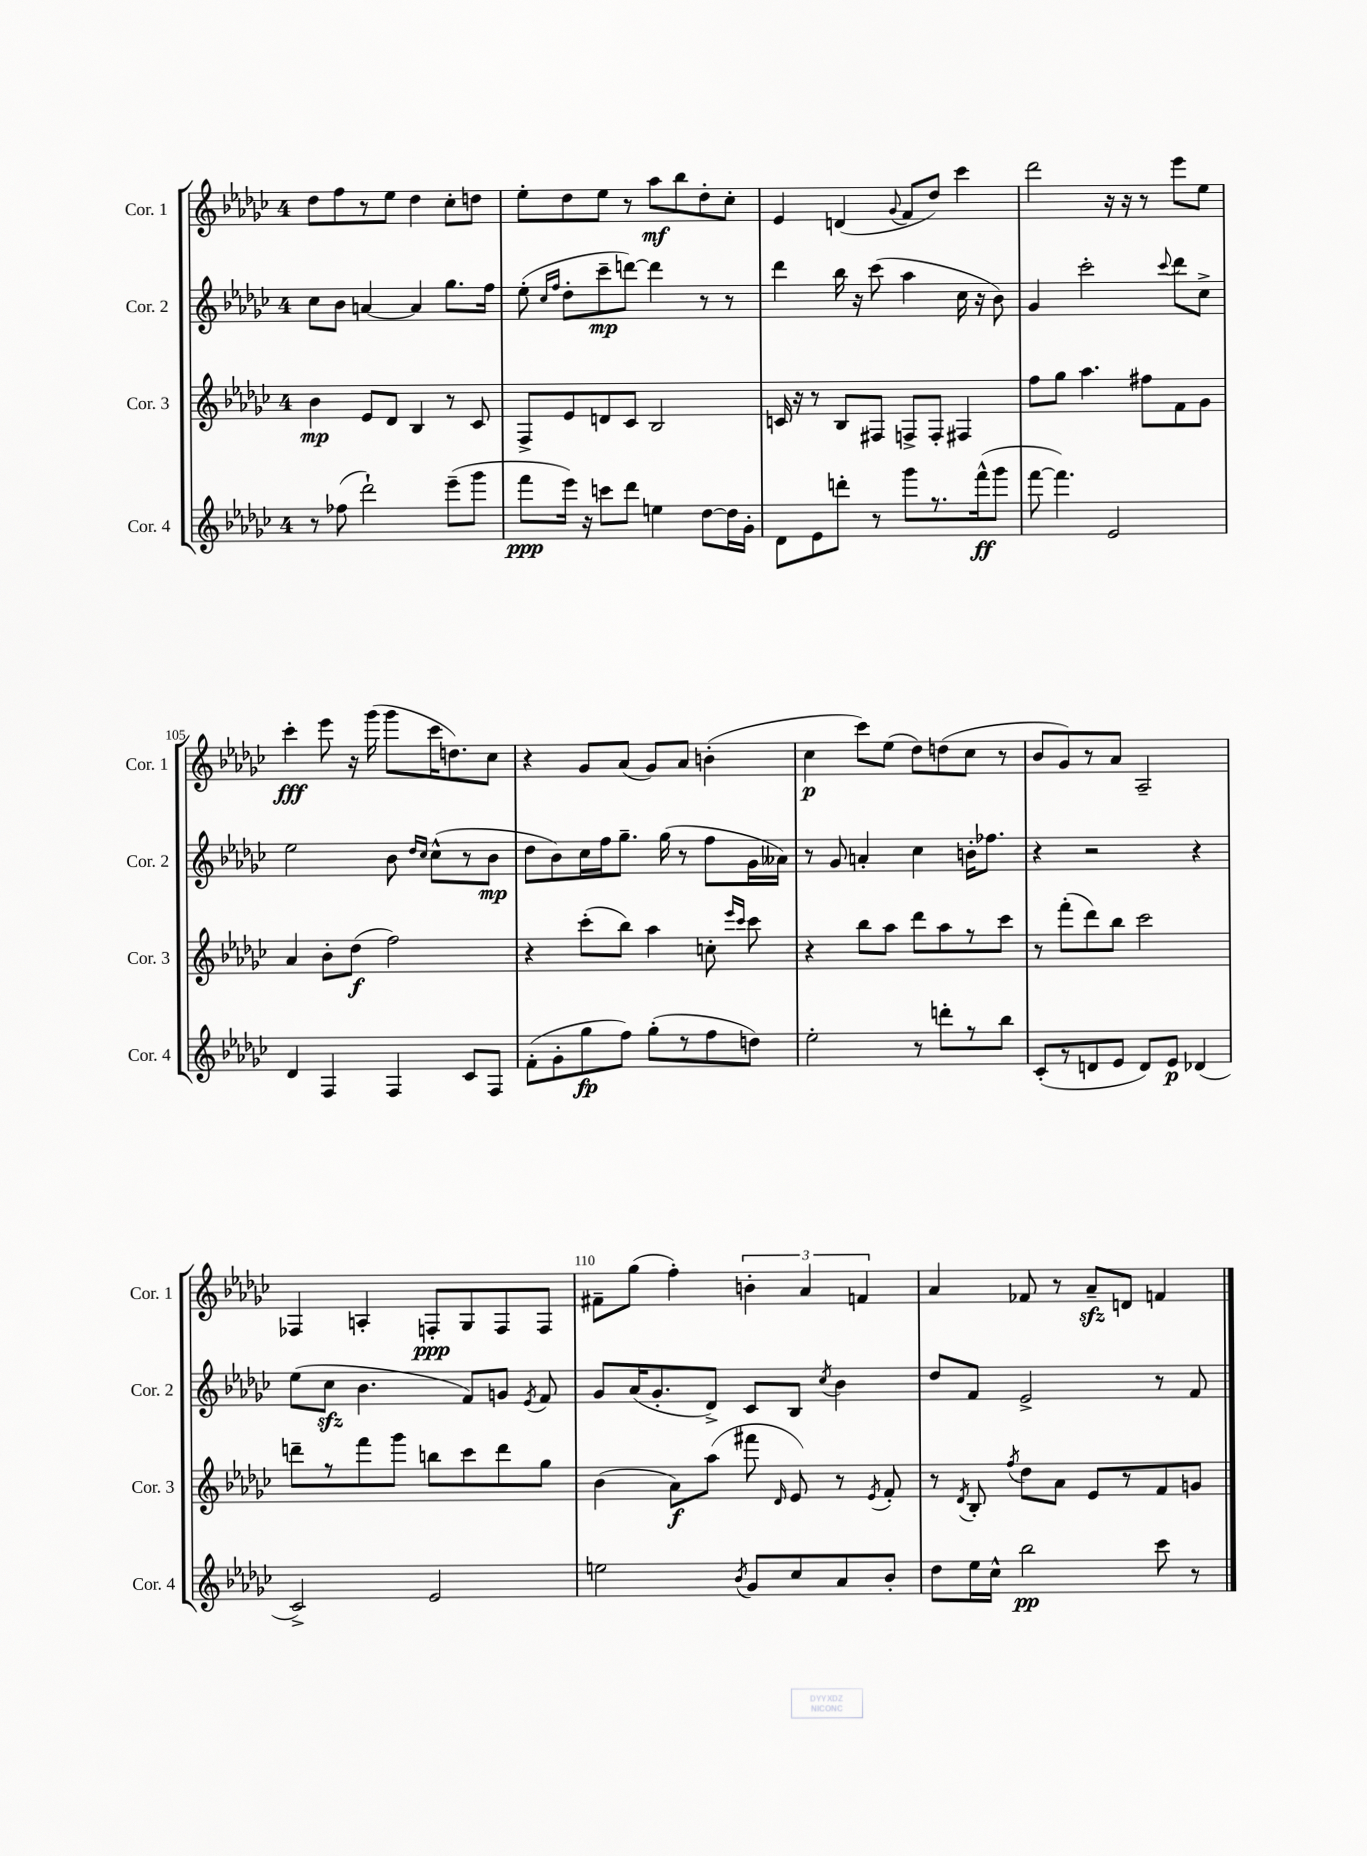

**kern	**dynam	**kern	**dynam	**kern	**dynam	**kern	**dynam
*part4	*part4	*part3	*part3	*part2	*part2	*part1	*part1
*staff4	*staff4	*staff3	*staff3	*staff2	*staff2	*staff1	*staff1
*I"Cor. 4	*	*I"Cor. 3	*	*I"Cor. 2	*	*I"Cor. 1	*
*I'Cor. 4	*	*I'Cor. 3	*	*I'Cor. 2	*	*I'Cor. 1	*
*clefG2	*	*clefG2	*	*clefG2	*	*clefG2	*
*k[b-e-a-d-g-c-]	*	*k[b-e-a-d-g-c-]	*	*k[b-e-a-d-g-c-]	*	*k[b-e-a-d-g-c-]	*
*M4/4	*	*M4/4	*	*M4/4	*	*M4/4	*
=101	=101	=101	=101	=101	=101	=101	=101
8r	.	4b-\	mp	8cc-\L	.	8dd-\L	.
(8ff-X\	.	.	.	8b-\J	.	8ff\	.
2ddd-`\)	.	8e-/L	.	[4an/	.	8r	.
.	.	8d-/J	.	.	.	8ee-\J	.
.	.	4B-/	.	4a/]	.	4dd-\	.
(8eee-~\L	.	8r	.	8.gg-\L	.	8cc-'\L	.
8ggg-\J	.	8c-/	.	.	.	8ddn\J	.
.	.	.	.	16ff\Jk	.	.	.
=102	=102	=102	=102	=102	=102	=102	=102
8fff\L	ppp	8F^/L	.	(8ee-'\	.	8ee-'\L	.
.	.	.	.	16qqcc-/LL	.	.	.
.	.	.	.	16qqff/JJ	.	.	.
16eee-\Jk)	.	8e-/	.	8dd-'\L	.	8dd-\	.
16r	.	.	.	.	.	.	.
8cccn\L	.	8dn/	.	8ccc-~\	mp	8ee-\J	.
8ddd-\J	.	8c-/J	.	[8dddn\J)	.	8r	.
4een\	.	2B-/	.	4ddd\]	.	8aa-\L	mf
.	.	.	.	.	.	8bb-\	.
[8dd-\L	.	.	.	8r	.	8dd-'\	.
16dd-\L]	.	.	.	8r	.	8cc-'\J	.
16g-'\JJ	.	.	.	.	.	.	.
=103	=103	=103	=103	=103	=103	=103	=103
8d-\L	.	16cn/	.	4ddd-\	.	4e-/	.
.	.	16r	.	.	.	.	.
8e-\	.	8r	.	.	.	.	.
8dddn'\J	.	8B-/L	.	16bb-\	.	(4dn/	.
.	.	.	.	16r	.	.	.
8r	.	8F#X/J	.	(8ccc-\	.	.	.
.	.	.	.	.	.	8qqg-/	.
8ggg-\L	.	8Fn^/L	.	4aa-\	.	8f/L	.
8.r	.	8F'/J	.	.	.	8dd-/J)	.
.	.	4F#X/	.	16cc-\	.	4ccc-\	.
(16fff^^\k	ff	.	.	16r	.	.	.
8ggg-\J	.	.	.	8b-\)	.	.	.
=104	=104	=104	=104	=104	=104	=104	=104
[8fff\	.	8ff\L	.	4g-/	.	2ddd-\	.
4.fff\])	.	8gg-\J	.	.	.	.	.
.	.	4.aa-\	.	2ccc-'\	.	.	.
2e-/	.	.	.	.	.	16r	.
.	.	.	.	.	.	16r	.
.	.	8ff#X\L	.	.	.	8r	.
.	.	.	.	8qqccc-/	.	.	.
.	.	8f\	.	8ddd-\L	.	8eee-\L	.
.	.	8g-\J	.	8cc-^\J	.	8ee-\J	.
!!LO:LB:g=z
=105	=105	=105	=105	=105	=105	=105	=105
4d-/	.	4a-/	.	2ee-\	.	4ccc-'\	fff
4F/	.	8b-'\L	.	.	.	8eee-\	.
.	.	(8dd-\J	f	.	.	16r	.
.	.	.	.	.	.	(16ggg-\	.
4F/	.	2ff\)	.	8b-\	.	8ggg-\L	.
.	.	.	.	16qqdd-/LL	.	.	.
.	.	.	.	16qqcc-/JJ	.	.	.
.	.	.	.	(8cc-^^\L	.	16ccc-\K	.
.	.	.	.	.	.	8.ddn\)	.
8c-/L	.	.	.	8r	.	.	.
8F/J	.	.	.	8b-\J	mp	8cc-\J	.
=106	=106	=106	=106	=106	=106	=106	=106
(8f'\L	.	4r	.	8dd-\L	.	4r	.
8g-'\	.	.	.	8b-\)	.	.	.
8gg-\	fp	(8ccc-'\L	.	16cc-\L	.	8g-/L	.
.	.	.	.	16ff\J	.	.	.
8ff\J)	.	8bb-\J)	.	8.gg-~\J	.	(8a-/J	.
(8gg-'\L	.	4aa-\	.	.	.	8g-/L)	.
.	.	.	.	(16gg-\	.	.	.
8r	.	.	.	8r	.	8a-/J	.
8ff\	.	8ccn'\	.	8ff\L	.	(4bn'\	.
.	.	16qqeee-/LL	.	.	.	.	.
.	.	16qqccc-/JJ	.	.	.	.	.
8ddn\J)	.	8ccc-\	.	16g-\L	.	.	.
.	.	.	.	16a--X\JJ)	.	.	.
=107	=107	=107	=107	=107	=107	=107	=107
2ee-'\	.	4r	.	8r	.	4cc-\	p
.	.	.	.	8g-/	.	.	.
.	.	8bb-\L	.	4an'/	.	8ccc-\L)	.
.	.	8aa-\J	.	.	.	(8ee-\J	.
8r	.	8ddd-\L	.	4cc-\	.	8dd-\L)	.
8dddn'\L	.	8aa-\	.	.	.	(8ddn\	.
8r	.	8r	.	16bn'\KL	.	8cc-\J	.
.	.	.	.	8.ff-X\J	.	.	.
8bb-\J	.	8ccc-\J	.	.	.	8r	.
=108	=108	=108	=108	=108	=108	=108	=108
(8c-'/L	.	8r	.	4r	.	8b-/L	.
8r	.	(8fff'\L	.	.	.	8g-/)	.
8dn/	.	8ddd-\)	.	2r	.	8r	.
8e-/J	.	8bb-\J	.	.	.	8a-/J	.
8d/L)	.	2ccc-\	.	.	.	2A-~/	.
8e-/J	p	.	.	.	.	.	.
(4d-X/	.	.	.	4r	.	.	.
!!LO:LB:g=z
=109	=109	=109	=109	=109	=109	=109	=109
2c-^/)	.	8dddn~\L	.	(8ee-\L	.	4F-X/	.
.	.	8r	.	8cc-zz\J	.	.	.
.	.	8fff\	.	4.b-\	.	4An'/	.
.	.	8ggg-\J	.	.	.	.	.
2e-/	.	8bbn\L	.	.	.	8Fn'/L	ppp
.	.	8ccc-\	.	8f/L)	.	8G-/	.
.	.	8ddd\	.	8gn/J	.	8F/	.
.	.	.	.	8qe-/	.	.	.
.	.	8gg-\J	.	8f/	.	8F/J	.
=110	=110	=110	=110	=110	=110	=110	=110
2een\	.	(4b-\	.	8g-/L	.	8f#X~\L	.
.	.	.	.	(16a-/K	.	(8gg-\J	.
.	.	.	.	8.g-'/	.	.	.
.	.	8a-\L)	f	.	.	4ff'\)	.
.	.	(8aa-\J	.	8d-^/J)	.	.	.
8qb-/	.	.	.	.	.	.	.
8g-/L	.	8fff#X\	.	8c-/L	.	6bn'\	.
.	.	16qqd-/	.	.	.	.	.
8cc-/	.	8e-/)	.	8B-/J	.	.	.
.	.	.	.	.	.	6a-/	.
.	.	.	.	8qcc-/	.	.	.
8a-/	.	8r	.	4b-\	.	.	.
.	.	.	.	.	.	6fn/	.
.	.	8qe-/	.	.	.	.	.
8b-'/J	.	8f'/	.	.	.	.	.
=111	=111	=111	=111	=111	=111	=111	=111
8dd-\L	.	8r	.	8dd-/L	.	4a-/	.
.	.	8qd-/	.	.	.	.	.
16ee-\L	.	8B-'/	.	8f/J	.	.	.
16cc-^^\JJ	.	.	.	.	.	.	.
.	.	8qff/	.	.	.	.	.
2bb-\	pp	8dd-\L	.	2e-^/	.	8f-X/	.
.	.	8a-\J	.	.	.	8r	.
.	.	8e-/L	.	.	.	8a-zz~/L	.
.	.	8r	.	.	.	8dn/J	.
8ccc-\	.	8f/	.	8r	.	4fn/	.
8r	.	8gn/J	.	8f/	.	.	.
==	==	==	==	==	==	==	==
*-	*-	*-	*-	*-	*-	*-	*-
